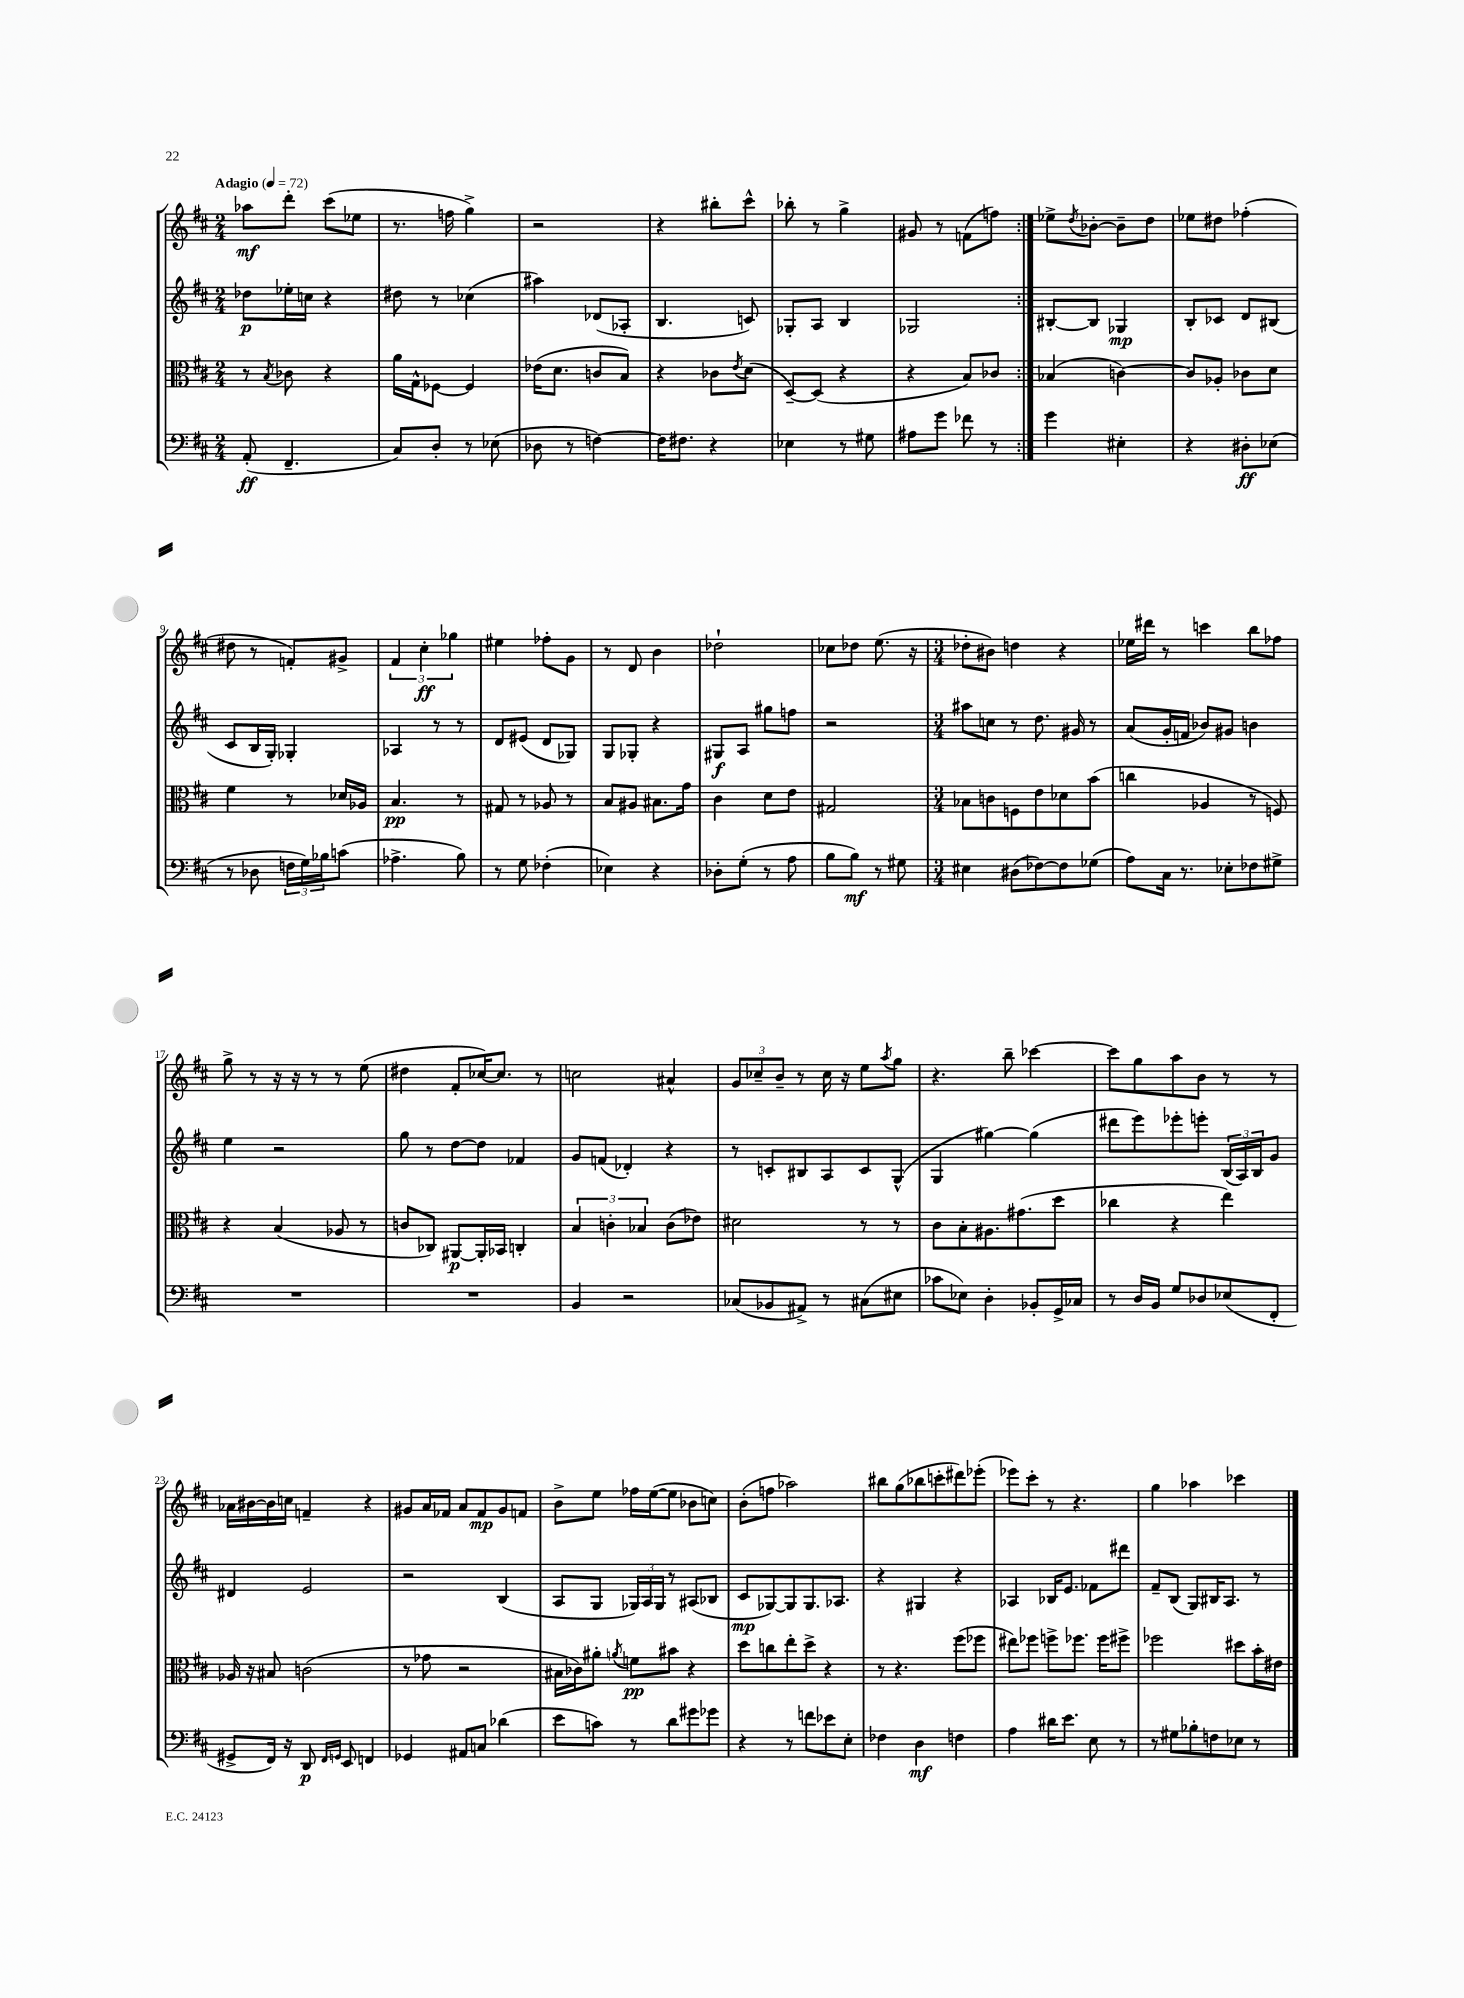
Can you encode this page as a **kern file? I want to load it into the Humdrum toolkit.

**kern	**kern	**kern	**kern
*staff4	*staff3	*staff2	*staff1
*clefF4	*clefC3	*clefG2	*clefG2
*k[f#c#]	*k[f#c#]	*k[f#c#]	*k[f#c#]
*M2/4	*M2/4	*M2/4	*M2/4
*MM72	*MM72	*MM72	*MM72
(8AA'	8r	8dd-	8aa-
.	8qB	.	.
4.FF#~	8c-	16ee-'	8ddd'
.	.	16cc	.
.	4r	4r	(8ccc#
.	.	.	8ee-
=	=	=	=
8C#)	16a	8dd#	8.r
.	16G^^	.	.
8D'	[8F-	8r	.
.	.	.	16ff
8r	4F-]	(4cc-	4gg^)
(8E-	.	.	.
=	=	=	=
8D-	(16e-	4aa#)	2r
.	8.d	.	.
8r	.	.	.
[4F)	8c	(8d-	.
.	8B)	8A-'	.
=	=	=	=
16F]	4r	4.B	4r
8.F#	.	.	.
4r	8c-	.	8bb#'
.	8qe	.	.
.	(8d	8c)	8ccc#^^
=	=	=	=
4E-	[8D~)	8G-'	8bb-'
.	(8D]	8A	8r
8r	4r	4B	4gg^
8G#	.	.	.
=	=	=	=
8A#	4r	2G-	8g#
8g	.	.	8r
8f-	8B)	.	(8f
8r	8c-	.	8ff)
=:|!	=:|!	=:|!	=:|!
4g	(4B-	[8B#'	8ee-^
.	.	.	8qdd
.	.	8B#]	[8b-'
4E#'	[4c)	4G-	8b-~]
.	.	.	8dd
=	=	=	=
4r	8c]	8B'	8ee-
.	8A-'	8c-	8dd#
8D#'	8c-	8d	(4ff-'
(8E-	8d	(8B#	.
=	=	=	=
8r	4f#	8c#	8dd#
8D-	.	16B	8r
.	.	16G')	.
24F	8r	4G-'	8f')
24G)	.	.	.
24B-	.	.	.
(8c	16d-	.	8g#^
.	16A-	.	.
=	=	=	=
4.A-^	4.B	4A-	6f#
.	.	.	6cc#'
.	.	8r	.
.	.	.	6gg-
8B)	8r	8r	.
=	=	=	=
8r	8G#	8d	4ee#
8G	8r	(8e#	.
(4F-'	8A-	8d	8ff-'
.	8r	8G-)	8g
=	=	=	=
4E-)	8B	8G	8r
.	8A#	8G-'	8d
4r	8.B#	4r	4b
.	16g	.	.
=	=	=	=
8D-'	4c#	8G#	2dd-`
(8G'	.	8A	.
8r	8d	8gg#	.
8A	8e	8ff	.
=	=	=	=
8B	2G#	2r	8cc-
8B)	.	.	8dd-
8r	.	.	(8.ee
8G#	.	.	.
.	.	.	16r
=	=	=	=
*M3/4	*M3/4	*M3/4	*M3/4
4E#	8B-	8aa#	8dd-'
.	8c	8cc	8b#)
(8D#	8F	8r	4dd
[8F-)	8e	8.dd	.
8F-]	8d-	.	4r
.	.	16g#	.
(8G-	(8b	8r	.
=	=	=	=
8A)	4cc	(8a	16ee-
.	.	.	16ddd#
16C#	.	16g'	8r
8.r	.	16f	.
.	4A-	8b-)	4ccc
8E-'	.	8g#	.
8F-	8r	4b	8bb
8G#^	8F)	.	8ff-
=	=	=	=
2.r	4r	4ee	8gg^
.	.	.	8r
.	(4B	2r	16r
.	.	.	16r
.	.	.	8r
.	8A-	.	8r
.	8r	.	(8ee
=	=	=	=
2.r	8c	8gg	4dd#
.	8C-)	8r	.
.	[8AA#	[8dd	8f#'
.	16AA#']	8dd]	[16cc-)
.	16BB-	.	8.cc-]
.	4C'	4f-	.
.	.	.	8r
=	=	=	=
4BB	6B	8g	2cc
.	.	(8f	.
.	6c'	.	.
2r	.	4d-')	.
.	6B-	.	.
.	(8c	4r	4a#^^
.	8e-)	.	.
=	=	=	=
(8C-	2d#	8r	12g
.	.	.	12cc-~
8BB-	.	8c'	.
.	.	.	12b~
8AA#^)	.	8B#	8r
8r	.	8A	16cc-
.	.	.	16r
(8C#	8r	8c	8ee
.	.	.	8qaa
8E#	8r	(8G^^	8gg
=	=	=	=
8c-	8c#	4G	4.r
8E-)	8B'	.	.
4D'	8.A#	[4gg#)	.
.	.	.	8bb~
.	(8.g#	.	.
8BB-'	.	(4gg#]	[4ccc-
16GG^	8dd	.	.
16C-	.	.	.
=	=	=	=
8r	4cc-	8ddd#	8ccc-]
16D	.	8eee)	8gg
16BB	.	.	.
8G	4r	8eee-'	8aa
8D-	.	8eee'	8b
(8E-	4ee)	(24B	8r
.	.	24A)	.
.	.	24B	.
8FF#'	.	8g	8r
=	=	=	=
8GG#^	16A-	4d#	16a-
.	16r	.	[16b#
16FF#)	8B#	.	16b#]
16r	.	.	16cc
8DD	(2c	2e	4f~
16qqFF#	.	.	.
16qqGG	.	.	.
8EE	.	.	.
4FF	.	.	4r
=	=	=	=
4GG-	8r	2r	8g#
.	8g-	.	16a
.	.	.	16f-
8AA#	2r	.	8a
8C	.	.	8f-
(4d-	.	(4B	8g#
.	.	.	8f
=	=	=	=
8e	16B#	8A	8b^
.	16c-)	.	.
8c)	8a#'	8G	8ee
.	8qa	.	.
8r	8f	24G-)	16ff-
.	.	24A	.
.	.	.	([16ee
.	.	24G-	.
8d	8b#	8r	8ee]
8g#	4r	(8A#	8b-
8g-	.	8B-	8cc)
=	=	=	=
4r	8dd	8c#	(8b'
.	8cc	[8G-)	8ff
8r	8ee'	8G-]	2aa-)
8f	8dd^	8.G-	.
8e-	4r	.	.
.	.	8.A-	.
8E'	.	.	.
=	=	=	=
4F-	8r	4r	8bb#
.	4.r	.	(8gg
4D	.	4G#	8bb-
.	.	.	8ccc'
4F	(8ff#	4r	8ddd#)
.	8ff-	.	(8eee-'
=	=	=	=
4A	8ee#)	4A-	8eee-)
.	8ff-	.	8ccc#'
16d#	8ff^	16B-	8r
8.e	.	8.e	.
.	8.ff-	.	4.r
8E	.	8f-	.
.	16ff-	.	.
8r	8ff#^	8ddd#	.
=	=	=	=
8r	2ff-	8f#~	4gg
8G#	.	(8B	.
8B-'	.	8G)	4aa-
8F	.	16B#	.
.	.	8.A	.
8E-	8dd#	.	4ccc-
8r	16b'	8r	.
.	16e#	.	.
==	==	==	==
*-	*-	*-	*-
